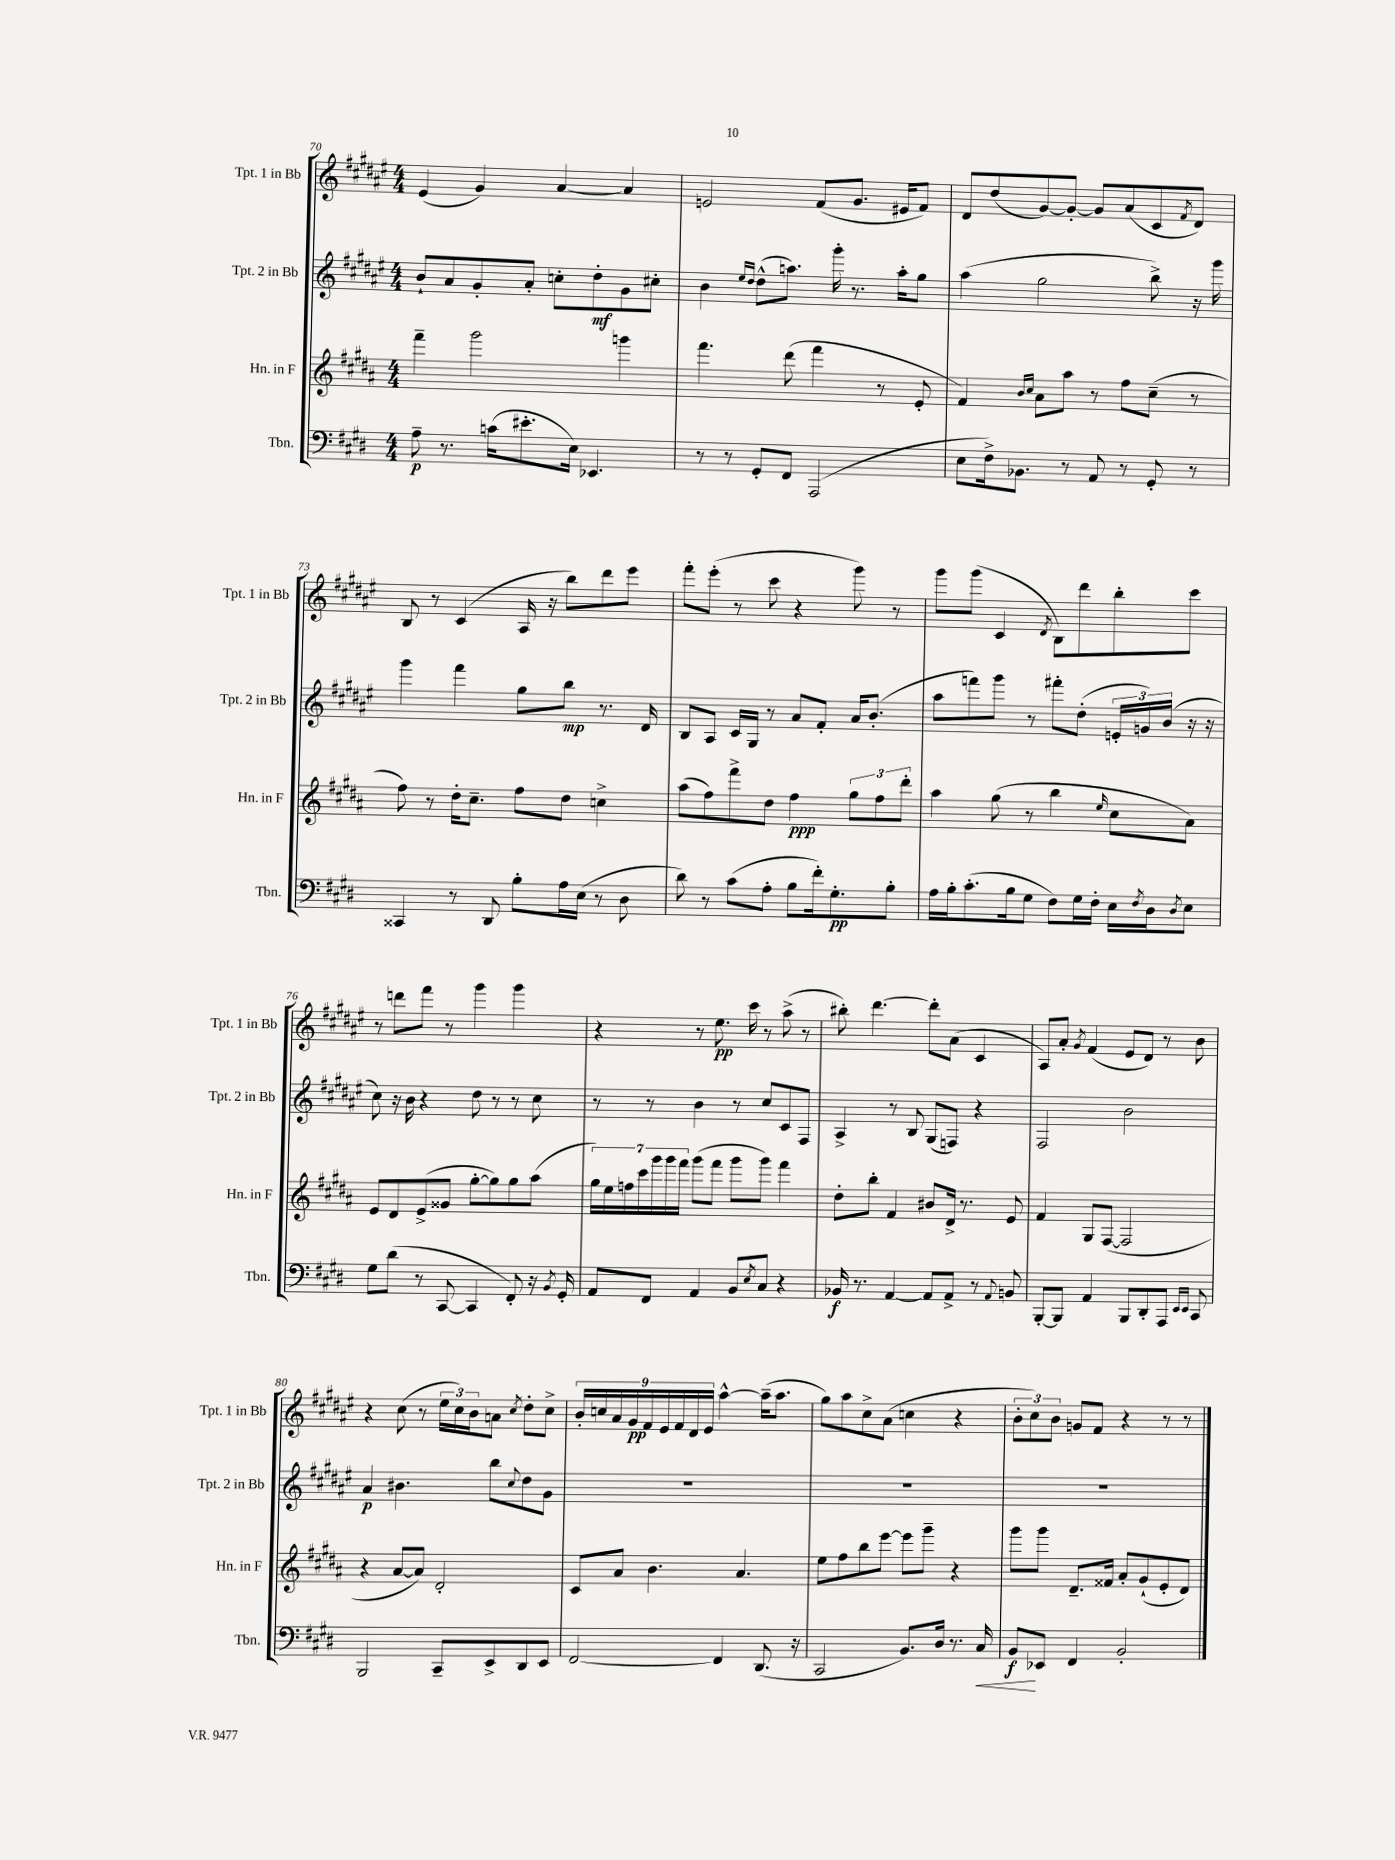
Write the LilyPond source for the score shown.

<<
\new StaffGroup <<
\new Staff = "s0" \with { instrumentName = "Tpt. 1 in Bb" shortInstrumentName = "Tpt. 1 in Bb" } {
    \clef treble \key fis \major \numericTimeSignature \time 4/4
    eis'4( gis'4) ais'4~ ais'4 |
    e'2 fis'8( gis'8. eis'16 fis'8) |
    dis'8 dis''8( gis'8~) gis'8~-. gis'8 ais'8( cis'8 \acciaccatura { fis'8 } dis'8) |
    b8 r8 cis'4( ais16 r16 b''8) dis'''8 eis'''8 |
    fis'''8-. eis'''8-.( r8 cis'''8 r4 gis'''8) r8 |
    gis'''8 gis'''8( cis'4 \acciaccatura { dis'8 } b8) dis'''8 b''8-. cis'''8 |
    r8 d'''8 fis'''8 r8 gis'''4 gis'''4 |
    r4 r8 eis''8.\pp cis'''16 r8 ais''8->( r8 |
    bis''8-.) dis'''4.~ dis'''8-. ais'8( cis'4 |
    ais8) ais'8-. \acciaccatura { gis'8 } fis'4( eis'8 dis'8) r8 b'8 |
    r4 cis''8( r8 \tuplet 3/2 { eis''16 cis''16) b'16 } a'8 \acciaccatura { cis''8 } dis''8-. cis''8-> |
    \tuplet 9/8 { b'16-. c''16 ais'16 gis'16\pp fis'16 eis'16 fis'16 dis'16 eis'16 } ais''4~-^ ais''16--( ais''8. |
    gis''8) ais''8 cis''8-> ais'8( c''4 r4 |
    \tuplet 3/2 { b'8-. cis''8) b'8 } g'8 fis'8 r4 r8 r8 \bar "|." |
}
\new Staff = "s1" \with { instrumentName = "Tpt. 2 in Bb" shortInstrumentName = "Tpt. 2 in Bb" } {
    \clef treble \key fis \major \numericTimeSignature \time 4/4
    b'8-! ais'8 gis'8-. ais'8-. c''8-. dis''8-.\mf gis'8 cis''8-. |
    b'4 \grace { eis''16 dis''16 } dis''8-^( a''8.) gis'''16-. r8. a''16-. gis''8 |
    ais''4( gis''2 b''8->) r16 gis'''16 |
    gis'''4 fis'''4 gis''8 b''8\mp r8. dis'16 |
    b8 ais8 cis'16 gis16 r8 ais'8 fis'8-. ais'16 b'8.-.( |
    ais''8 f'''8) gis'''8 r8 fis'''8-. dis''8-.( \tuplet 3/2 { e'16-. g'16) b'16( } r16 r16 |
    cis''8) r16 b'16 r4 dis''8 r8 r8 cis''8 |
    r8 r8 b'4 r8 cis''8 cis'8 fis8 |
    ais4-> r8 b8 gis8( f8) r4 |
    fis2 b'2 |
    ais'4\p bis'4. b''8 \appoggiatura { cis''8 } dis''8 gis'8 |
    R1 |
    R1 |
    R1 \bar "|." |
}
\new Staff = "s2" \with { instrumentName = "Hn. in F" shortInstrumentName = "Hn. in F" } {
    \clef treble \key b \major \numericTimeSignature \time 4/4
    fis'''4-- gis'''2 g'''4 |
    fis'''4. dis'''8( fis'''4 r8 e'8-. |
    fis'4) \grace { b'16 cis''16 } ais'8 ais''8 r8 fis''8 cis''8--( r8 |
    fis''8) r8 dis''16-. cis''8.-- fis''8 dis''8 c''4-> |
    ais''8( fis''8) fis'''8-> dis''8 fis''4\ppp \tuplet 3/2 { gis''8 fis''8 dis'''8-. } |
    ais''4 gis''8( r8 b''4 \grace { e''16 } cis''8 ais'8) |
    e'8 dis'8 e'8->( gisis'8 gis''8~-. gis''8) gis''8 ais''8( |
    \tuplet 7/4 { gis''16) e''16 f''16 cis'''16 gis'''16 gis'''16 fis'''16 } gis'''8( fis'''8 gis'''8 gis'''8) fis'''4 |
    dis''8-. b''8-. fis'4 bis'8 dis'16-> r8. e'8 |
    fis'4 gis8 fis8~( fis2 |
    r4 ais'8~ ais'8) dis'2-. |
    cis'8 ais'8 b'4. ais'4. |
    e''8 fis''8 b''8 e'''8~ e'''8 gis'''8-- r4 |
    gis'''8 gis'''8 dis'8.-- fisis'16 ais'8-. gis'8-!( e'8-. dis'8) \bar "|." |
}
\new Staff = "s3" \with { instrumentName = "Tbn." shortInstrumentName = "Tbn." } {
    \clef bass \key e \major \numericTimeSignature \time 4/4
    a8--\p r8. c'16( eis'8.-. e16) ees,4. |
    r8 r8 gis,8-. fis,8 a,,2( |
    e8 fis16->) bes,8. r8 a,8 r8 gis,8-. r8 |
    cisis,4 r8 dis,8 b8-. a16 e16( r8 dis8 |
    dis'8) r8 cis'8( a8-. b8 fis'16-.) gis8.-.\pp b8-. |
    a16 b16-. cis'8.-.( b16 gis8 fis8) gis16 fis16-. e16 \acciaccatura { fis8 } dis16 \acciaccatura { dis8 } e8 |
    gis8 dis'8( r8 cis,8~ cis,4 fis,8-.) r16 \acciaccatura { b,8 } gis,16-. |
    a,8 fis,8 a,4 b,8 \acciaccatura { e8 } cis8 r4 |
    bes,16\f r8. a,4~ a,8 a,8-> r8 \appoggiatura { a,8 } b,8 |
    b,,8~-. b,,8 a,4 b,,8 dis,8-. a,,8 \grace { e,16 e,16 } cis,8 |
    b,,2 cis,8-- e,8-> dis,8 e,8 |
    fis,2~ fis,4 dis,8.( r16 |
    cis,2 b,8.) dis16 r8. cis16\< |
    b,8\f\! ees,8 fis,4 b,2-. \bar "|." |
}
>>
>>
\layout { \context { \Score currentBarNumber = #70 } }
